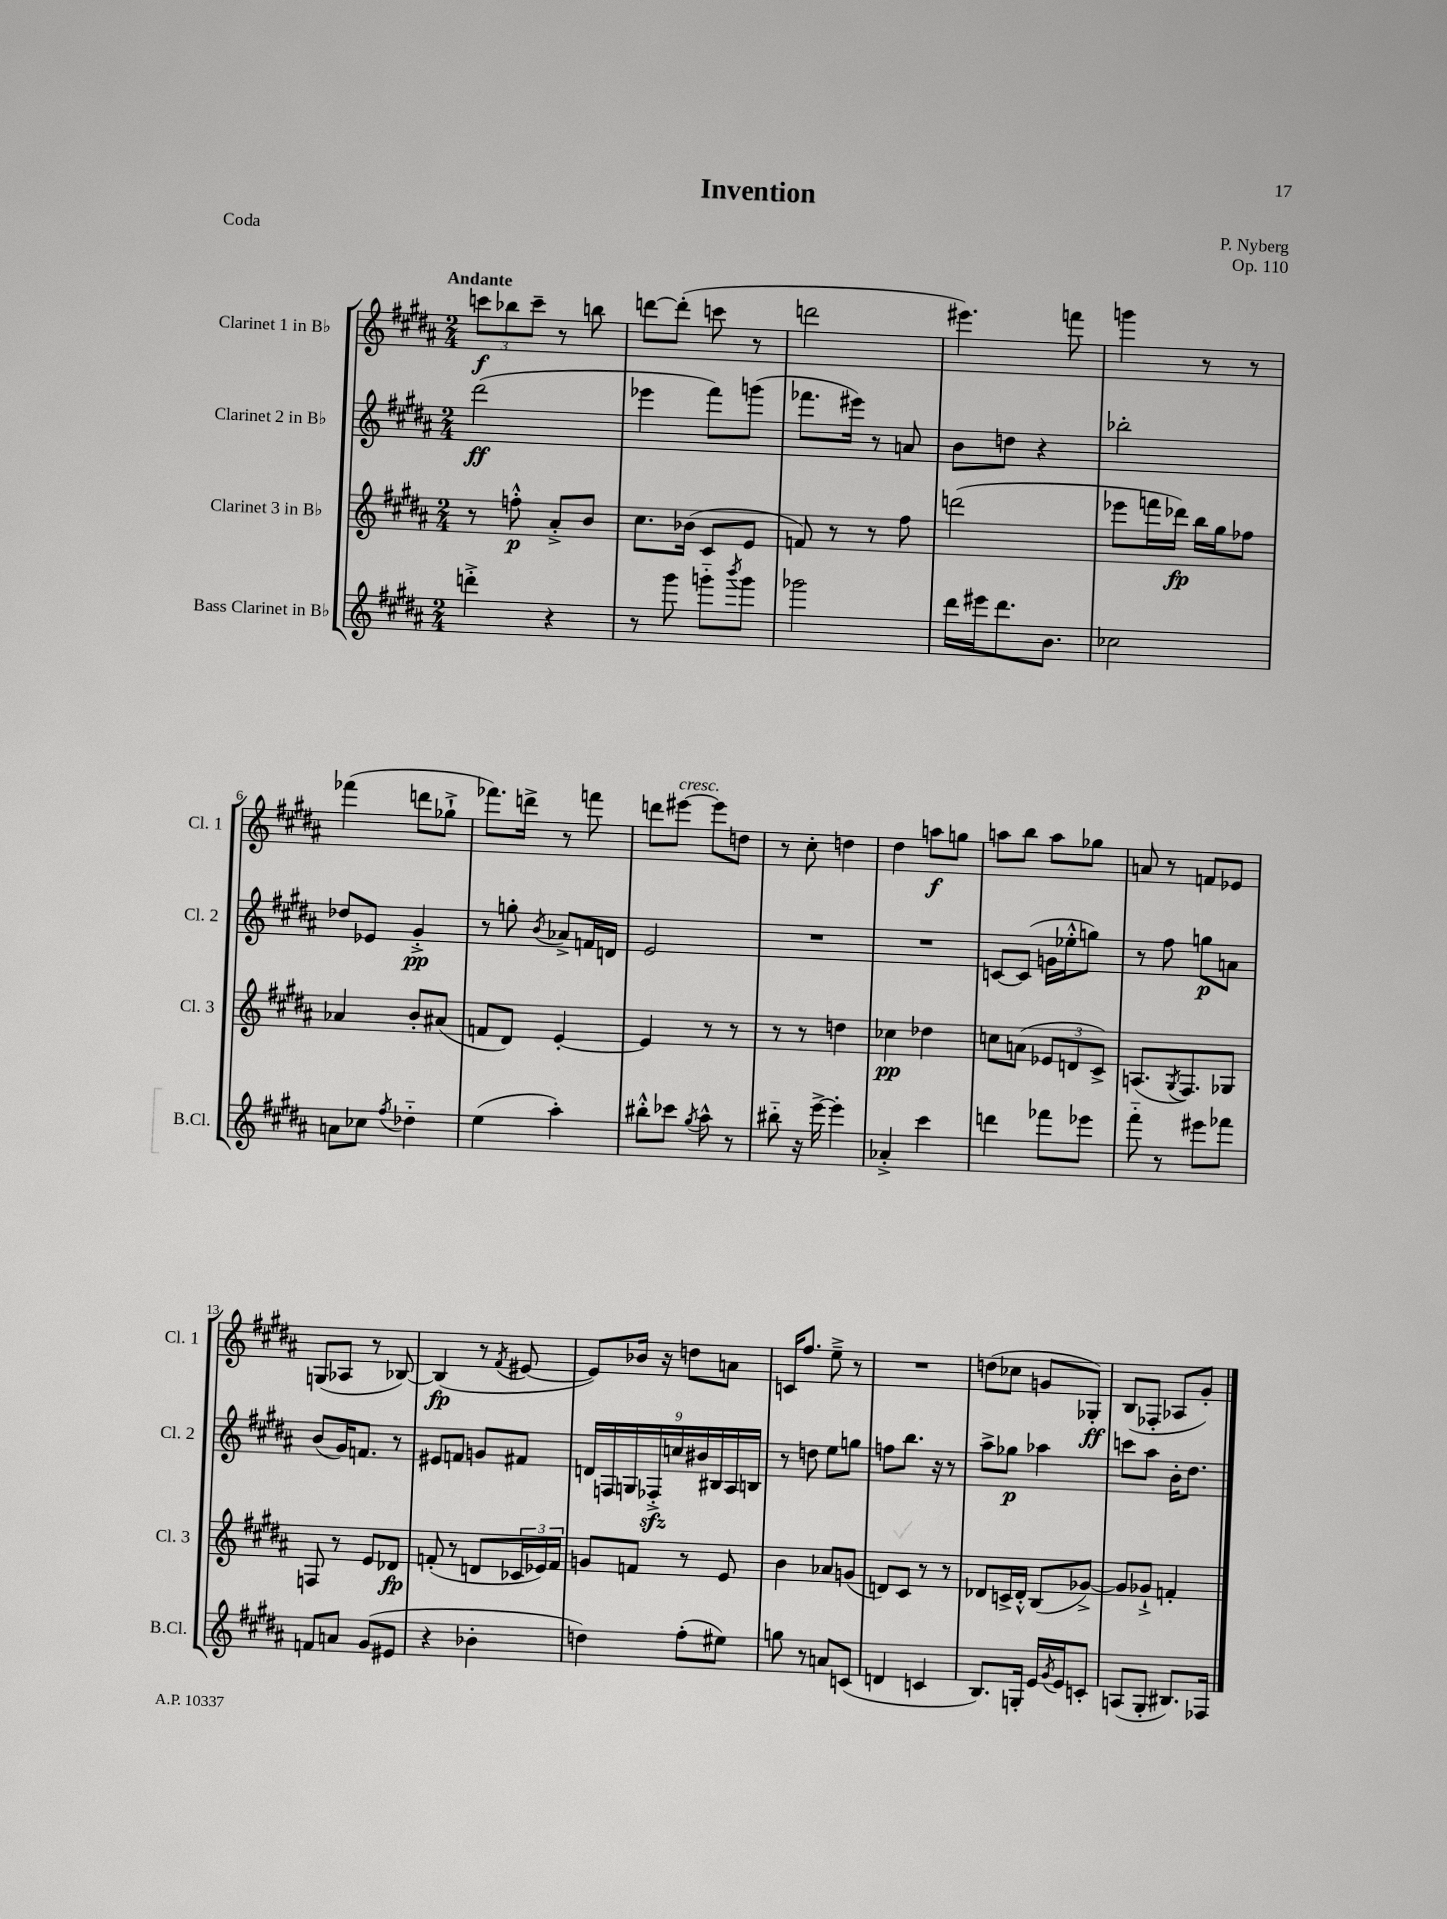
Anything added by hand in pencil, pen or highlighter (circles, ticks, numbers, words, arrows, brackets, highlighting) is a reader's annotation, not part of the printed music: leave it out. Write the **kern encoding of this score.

**kern	**kern	**kern	**kern
*staff4	*staff3	*staff2	*staff1
*clefG2	*clefG2	*clefG2	*clefG2
*k[f#c#g#d#a#]	*k[f#c#g#d#a#]	*k[f#c#g#d#a#]	*k[f#c#g#d#a#]
*M2/4	*M2/4	*M2/4	*M2/4
4ddd'^\	8r	(2ddd#\	12ccc\L
.	.	.	12bb-\
.	8ff'^^\	.	.
.	.	.	12ccc~\J
4r	8a#'^/L	.	8r
.	8b/J	.	8bb\
=	=	=	=
8r	8.cc#\L	4eee-\	[8ddd\L
8ggg#\	.	.	(8ddd'\]J
.	(16b-\Jk	.	.
8ggg'~\L	8c#/L	8fff#\L)	8ccc\
8qbbb/	.	.	.
8ggg\J	8e/J	(8ggg\J	8r
=	=	=	=
2ggg-\	8f/)	8.fff-\L	2ddd\
.	8r	.	.
.	.	16eee#\Jk)	.
.	8r	8r	.
.	8ff#\	8a/	.
=	=	=	=
16ddd#\LL	(2ddd\	8b\L	4.eee#\)
16eee#\J	.	.	.
8.ddd#\	.	8dd\J	.
.	.	4r	.
8.b\J	.	.	.
.	.	.	8fff\
=	=	=	=
2cc-\	8eee-\L	2bb-'\	4ggg\
.	16fff\L	.	.
.	16ddd-\JJ)	.	.
.	16bb\LL	.	8r
.	16gg#\J	.	.
.	8ff-\J	.	8r
=	=	=	=
8a\L	4a-/	8dd-/L	(4fff-\
8cc-\J	.	8e-/J	.
8qff#/	.	.	.
4dd-'~\	8b'/L	4g#'^/	8ddd\L
.	(8a#/J	.	8gg-`^\J
=	=	=	=
(4ee\	8f/L	8r	8.fff-\L)
.	8d#/J)	8gg'\	.
.	.	.	16ddd^\Jk
.	.	8qb/	.
4aa#'\)	[4e'/	8a-^/L	8r
.	.	16f/L	8fff\
.	.	16d/JJ	.
=	=	=	=
8bb#'^^\L	4e/]	2e/	8ddd\L
8ccc-\J	.	.	[8eee#\J
8qgg#/	.	.	.
8aa#^^\	8r	.	8eee#\]L
8r	8r	.	8dd\J
=	=	=	=
8bb#'~\	8r	2r	8r
16r	8r	.	8cc#'\
[16eee^\	.	.	.
4eee'\]	4dd\	.	4dd\
=	=	=	=
4a-'^/	4cc-\	2r	4dd#\
4ccc#\	4dd-\	.	8aa\L
.	.	.	8gg\J
=	=	=	=
4ddd\	8cc\L	[8c/L	8aa\L
.	(8a\J	(8c/]J	8bb\J
8fff-\L	12e-/L	16g\LL	8aa\L
.	.	16ee-'^^\J	.
.	12d/	.	.
8eee-\J	.	8gg\J)	8gg-\J
.	12c#^/J)	.	.
=	=	=	=
8fff#'~\	(8.A/L	8r	8a/
8r	.	8ff#\	8r
.	8qG#/	.	.
.	8.F#/)	.	.
8eee#\L	.	8gg\L	8f/L
8fff-\J	8G-/J	8a\J	8e-/J
=	=	=	=
8f/L	8F/	(8b/L	(8G/L
8a/J	8r	16g#/K)	8A-/J
.	.	8.f/J	.
(8g#/L	8e/L	.	8r
8e#/J	8d-/J	8r	[8B-/)
=	=	=	=
4r	(8f'/	8e#/L	(4B-/]
.	8r	8f/J	.
4b-'\	8d/L	8g/L	8r
.	.	.	8qf#/
.	24c-/L	8f#/J	[8e#/
.	24e-/)	.	.
.	24f/JJ	.	.
=	=	=	=
4dd\)	8g/L	18d/LL	8e#/]L)
.	.	18F/	.
.	.	18G/	.
.	8f/J	.	16b-/Jk
.	.	18F-'^/	.
.	.	.	16r
.	.	18cc/	.
(8ff#'\L	8r	.	8dd\L
.	.	18b#/	.
.	.	18B#/	.
8ee#\J)	8e/	.	8a\J
.	.	18A#/	.
.	.	18B/JJ	.
=	=	=	=
8gg\	4b\	8r	16c/LK
.	.	.	8.ff#/J
8r	.	8dd\	.
8a/L	8a-/L	8ee\L	8ee~^\
(8c/J	(8g/J	8gg\J	8r
=	=	=	=
4d/	8d/L)	8ff\L	2r
.	8c#/J	8.bb\J	.
4c/	8r	.	.
.	.	16r	.
.	8r	8r	.
=	=	=	=
8.B/L)	8d-/L	8aa#^\L	(8dd\L
.	16c^/L	8gg-\J	8cc-\J
16G'/Jk	16d-'^^/JJ	.	.
16e/LL	(8B/L	4aa-\	8g/L
8qg#/	.	.	.
16e/J	.	.	.
8c'/J	[8g-^/J)	.	8G-'/J)
=	=	=	=
(8A/L	8g-/]L	8ccc\L	(8B/L
8G#'/J	8g-`^/J	8aa#\J	8F-'/J
8.B#/L)	4f'/	16b'\LK	8A-/L
.	.	8.dd#\J	.
.	.	.	8g#'/J)
16F-/Jk	.	.	.
==	==	==	==
*-	*-	*-	*-
